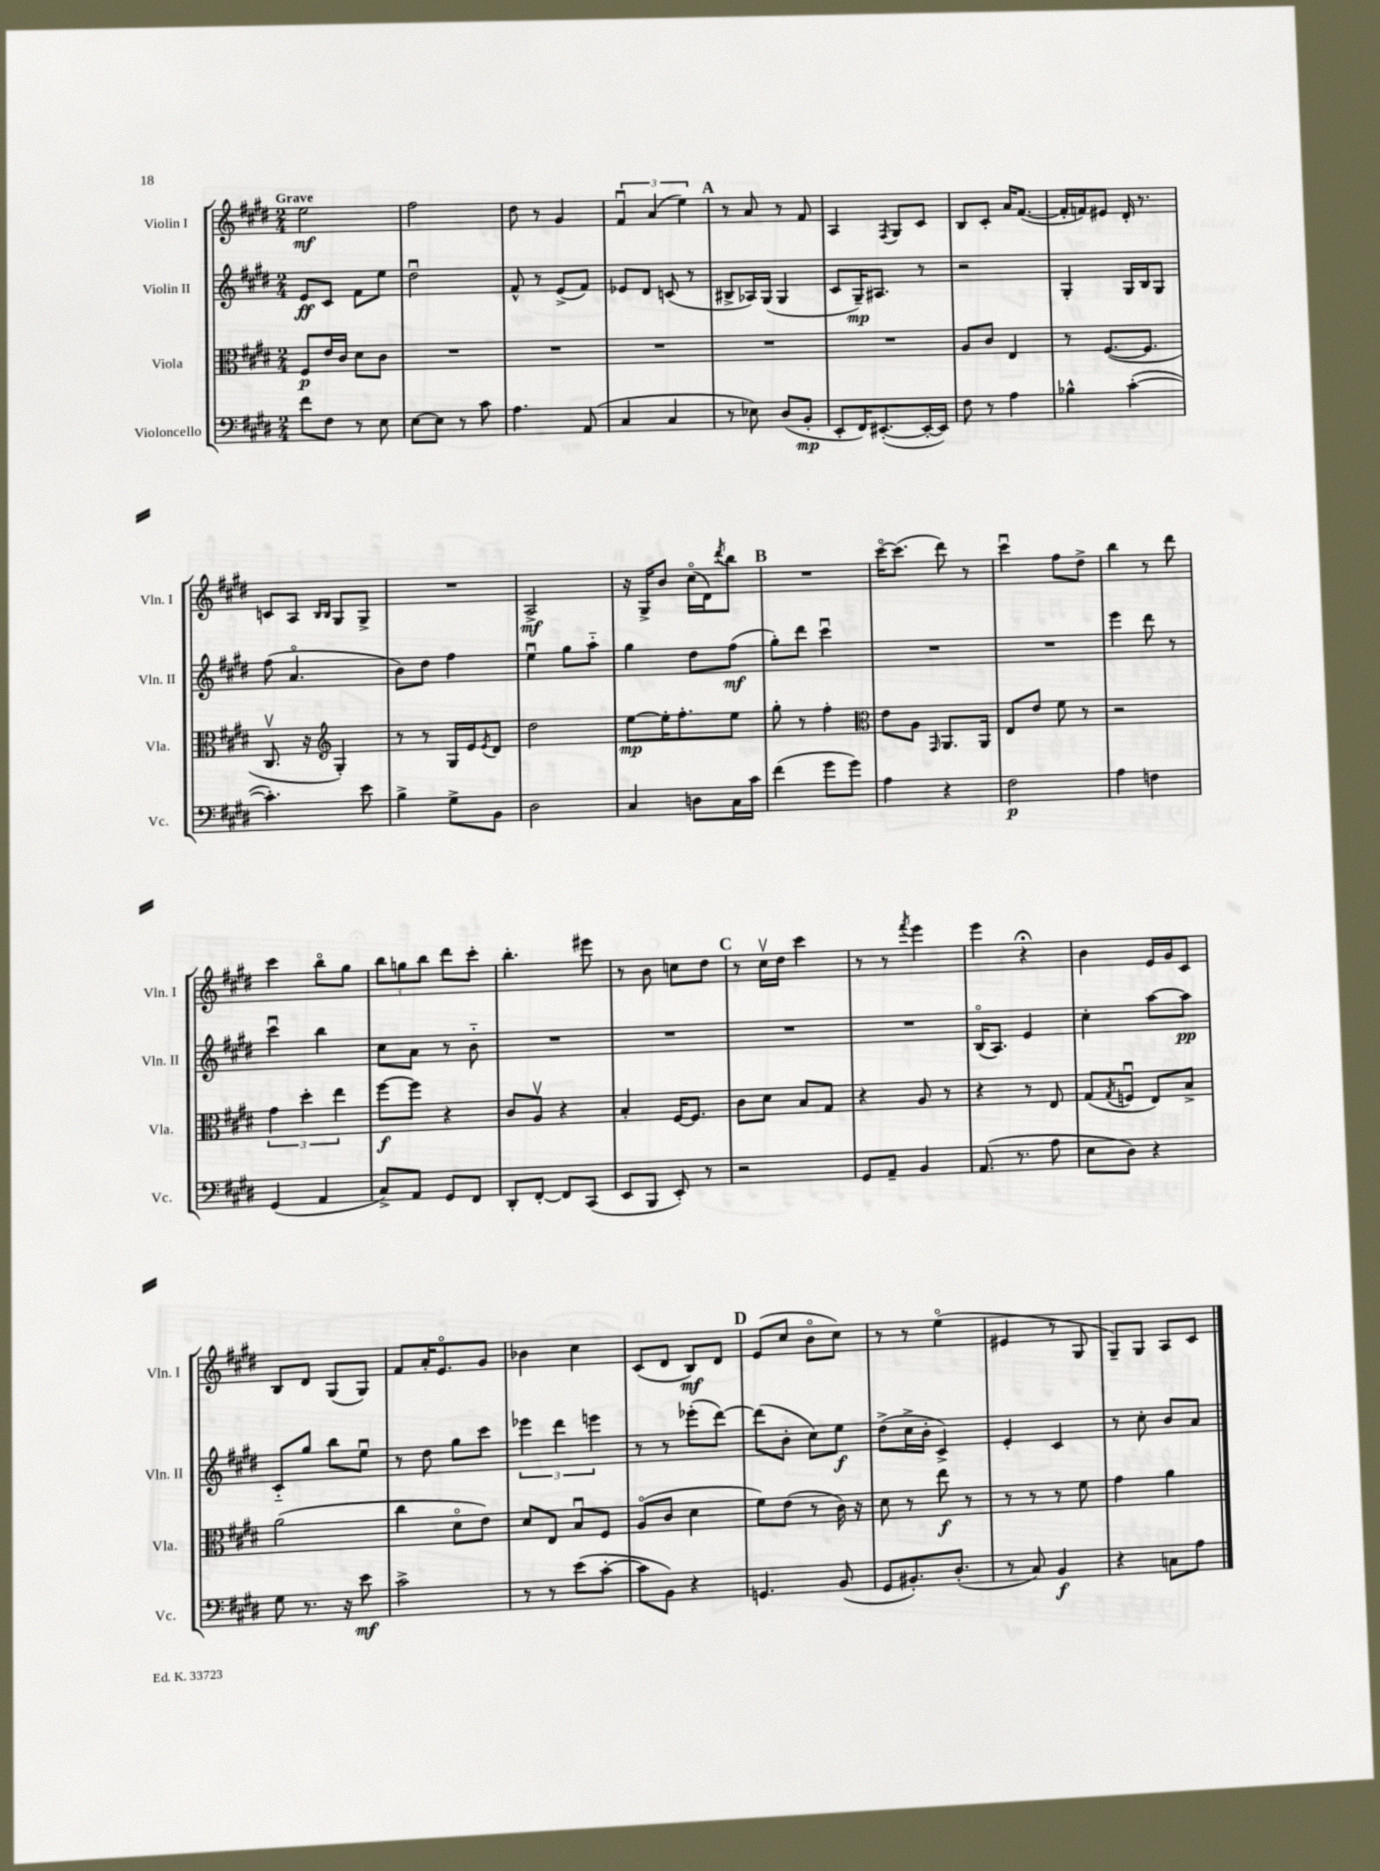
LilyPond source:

<<
\new StaffGroup <<
\new Staff = "s0" \with { instrumentName = "Violin I" shortInstrumentName = "Vln. I" } {
    \clef treble \key e \major \numericTimeSignature \time 2/4 \tempo "Grave"
    e''2\mf |
    fis''2 |
    dis''8 r8 gis'4 |
    \tuplet 3/2 { fis'4\downbow a'4( e''4) } |
    \mark \markup { \bold "A" } r8 a'8 r8 fis'8 |
    a4 \acciaccatura { fis8 } gis8 cis'8 |
    b8 cis'8-. a'16 fis'8.~( |
    fis'16-. f'16) eis'8 dis'16-. r8. |
    c'8 a8 \grace { b16 b16 } gis8 gis8-> |
    R2 |
    a2->\mf |
    r16 gis16-> b'8 cis''16\flageolet( dis'16) \acciaccatura { dis'''8 } b''8 |
    \mark \markup { \bold "B" } R2 |
    cis'''16~\flageolet cis'''8.( dis'''8) r8 |
    cis'''4\downbow fis''8 dis''8-> |
    b''4 r8 dis'''8 |
    cis'''4 b''8\flageolet gis''8 |
    \tuplet 3/2 { b''8 g''8 b''8 } dis'''8 cis'''8-. |
    b''4.-. eis'''8 |
    r8 b'8 c''8 dis''8 |
    \mark \markup { \bold "C" } r8 cis''16\upbow dis''16 cis'''4 |
    r8 r8 \acciaccatura { fis'''8 } e'''4 |
    e'''4 r4\fermata |
    b'4 e'16 gis'16 cis'8 |
    b8 dis'8 gis8( gis8) |
    fis'8 a'16-. e'8.\flageolet gis'8 |
    bes'4 cis''4 |
    cis'8( dis'8 b8\mf) dis'8 |
    \mark \markup { \bold "D" } e'8( cis''8 b'8\flageolet cis''8) |
    r8 r8 e''4\flageolet( |
    eis'4 r8 gis8 |
    gis8--) gis8 a8 cis'8 \bar "|." |
}
\new Staff = "s1" \with { instrumentName = "Violin II" shortInstrumentName = "Vln. II" } {
    \clef treble \key e \major \numericTimeSignature \time 2/4
    e'8\ff cis'8 fis'8 e''8 |
    dis''2\downbow |
    fis'8-^ r8 e'8->( fis'8) |
    ees'8 dis'8 c'8( r8 |
    \mark \markup { \bold "A" } bis8-> aes16) gis16( gis4 |
    cis'8 gis16--\mp) ais8. r8 |
    r2 |
    gis4-. gis16 b16 gis8 |
    fis''8( a'4.\flageolet |
    b'8) dis''8 fis''4 |
    e''4\downbow gis''8 a''8-_ |
    gis''4 dis''8 fis''8\mf( |
    \mark \markup { \bold "B" } gis''8-.) dis'''8 cis'''4\downbow |
    R2 |
    R2 |
    e'''4 dis'''8 r8 |
    cis'''4\downbow b''4 |
    cis''8 a'8 r8 b'8-_ |
    R2 |
    R2 |
    \mark \markup { \bold "C" } R2 |
    R2 |
    b16\flageolet( a8.) e'4 |
    cis''4-. a''8~ a''8\pp |
    cis'8-_ gis''8 b''8 e''8\downbow |
    r8 dis''8 gis''8 cis'''8 |
    \tuplet 3/2 { ees'''4 dis'''4 e'''4 } |
    r8 r8 ees'''8-.( dis'''8~) |
    \mark \markup { \bold "D" } dis'''8( b'8-. cis''8) e''8\f |
    dis''8->( cis''16-> b'16-. cis'4->) |
    e'4-. cis'4 |
    r8 cis''8-. b'8 a'8 \bar "|." |
}
\new Staff = "s2" \with { instrumentName = "Viola" shortInstrumentName = "Vla." } {
    \clef alto \key e \major \numericTimeSignature \time 2/4
    fis8\p e'16 cis'16 dis'8 cis'8 |
    R2 |
    R2 |
    R2 |
    \mark \markup { \bold "A" } R2 |
    R2 |
    a8 cis'8 e4 |
    r8 fis8.~( fis8. |
    cis8.\upbow r16 \clef treble gis4-.) |
    r8 r8 gis16 e'16 \acciaccatura { e'8 } dis'8 |
    dis''2 |
    e''8~\mp e''16-. fis''8.-. e''8 |
    \mark \markup { \bold "B" } gis''8-. r8 fis''4-. |
    \clef alto e'8 a8 \grace { gis,16 } a,8. a,16 |
    e8 e'8 fis'8 r8 |
    r2 |
    \tuplet 3/2 { gis'4 dis''4-. e''4 } |
    fis''8~\f fis''8 r4 |
    cis'8 a8\upbow r4 |
    b4-. fis16~ fis8. |
    \mark \markup { \bold "C" } cis'8 dis'8 b8 gis8 |
    r4 a8 r8 |
    r4 r8 e8 |
    gis8( \acciaccatura { gis8 } f8\downbow e8) b8-> |
    a'2( |
    cis''4 dis'8\flageolet e'8) |
    dis'8 e8 b8\downbow fis8 |
    a8\flageolet( cis'8 dis'4 |
    \mark \markup { \bold "D" } fis'8) e'8( r8 cis'16) r16 |
    dis'8 r8 e''8\f r8 |
    r8 r8 r8 fis'8 |
    gis'4 a'4 \bar "|." |
}
\new Staff = "s3" \with { instrumentName = "Violoncello" shortInstrumentName = "Vc." } {
    \clef bass \key e \major \numericTimeSignature \time 2/4
    fis'8 fis8 r8 e8 |
    e8~ e8 r8 cis'8 |
    a4. a,8( |
    cis4 cis4 |
    \mark \markup { \bold "A" } r8 ees8) dis8( b,8-.\mp |
    e,8-. fis,16) eis,8.~-.( eis,16~-. eis,16) |
    fis8 r8 a4 |
    bes4-^ cis'4~-.( |
    cis'4.-.) e'8 |
    b4-> gis8-> b,8 |
    dis2 |
    cis4 d8 cis16 cis'16 |
    \mark \markup { \bold "B" } fis'4( gis'8 gis'8) |
    a4 r4 |
    fis2\p |
    a4 f4 |
    gis,4( a,4 |
    cis8->) a,8 gis,8 fis,8 |
    dis,8-. fis,8~-. fis,8 cis,8( |
    e,8 b,,8 e,8-.) r8 |
    \mark \markup { \bold "C" } r2 |
    gis,8 a,8-- b,4 |
    a,8.( r8. a8 |
    e8 dis8) r4 |
    gis8 r8. r16 e'8\mf |
    cis'2-> |
    r8 r8 e'8( cis'8~-. |
    cis'8 b,8) r4 |
    \mark \markup { \bold "D" } g,4. b,8( |
    gis,8 bis,8.-.) dis8.-.( |
    r8 cis8) b,4\f |
    r4 c8 a8 \bar "|." |
}
>>
>>
\layout { \context { \Score \remove "Bar_number_engraver" } }
